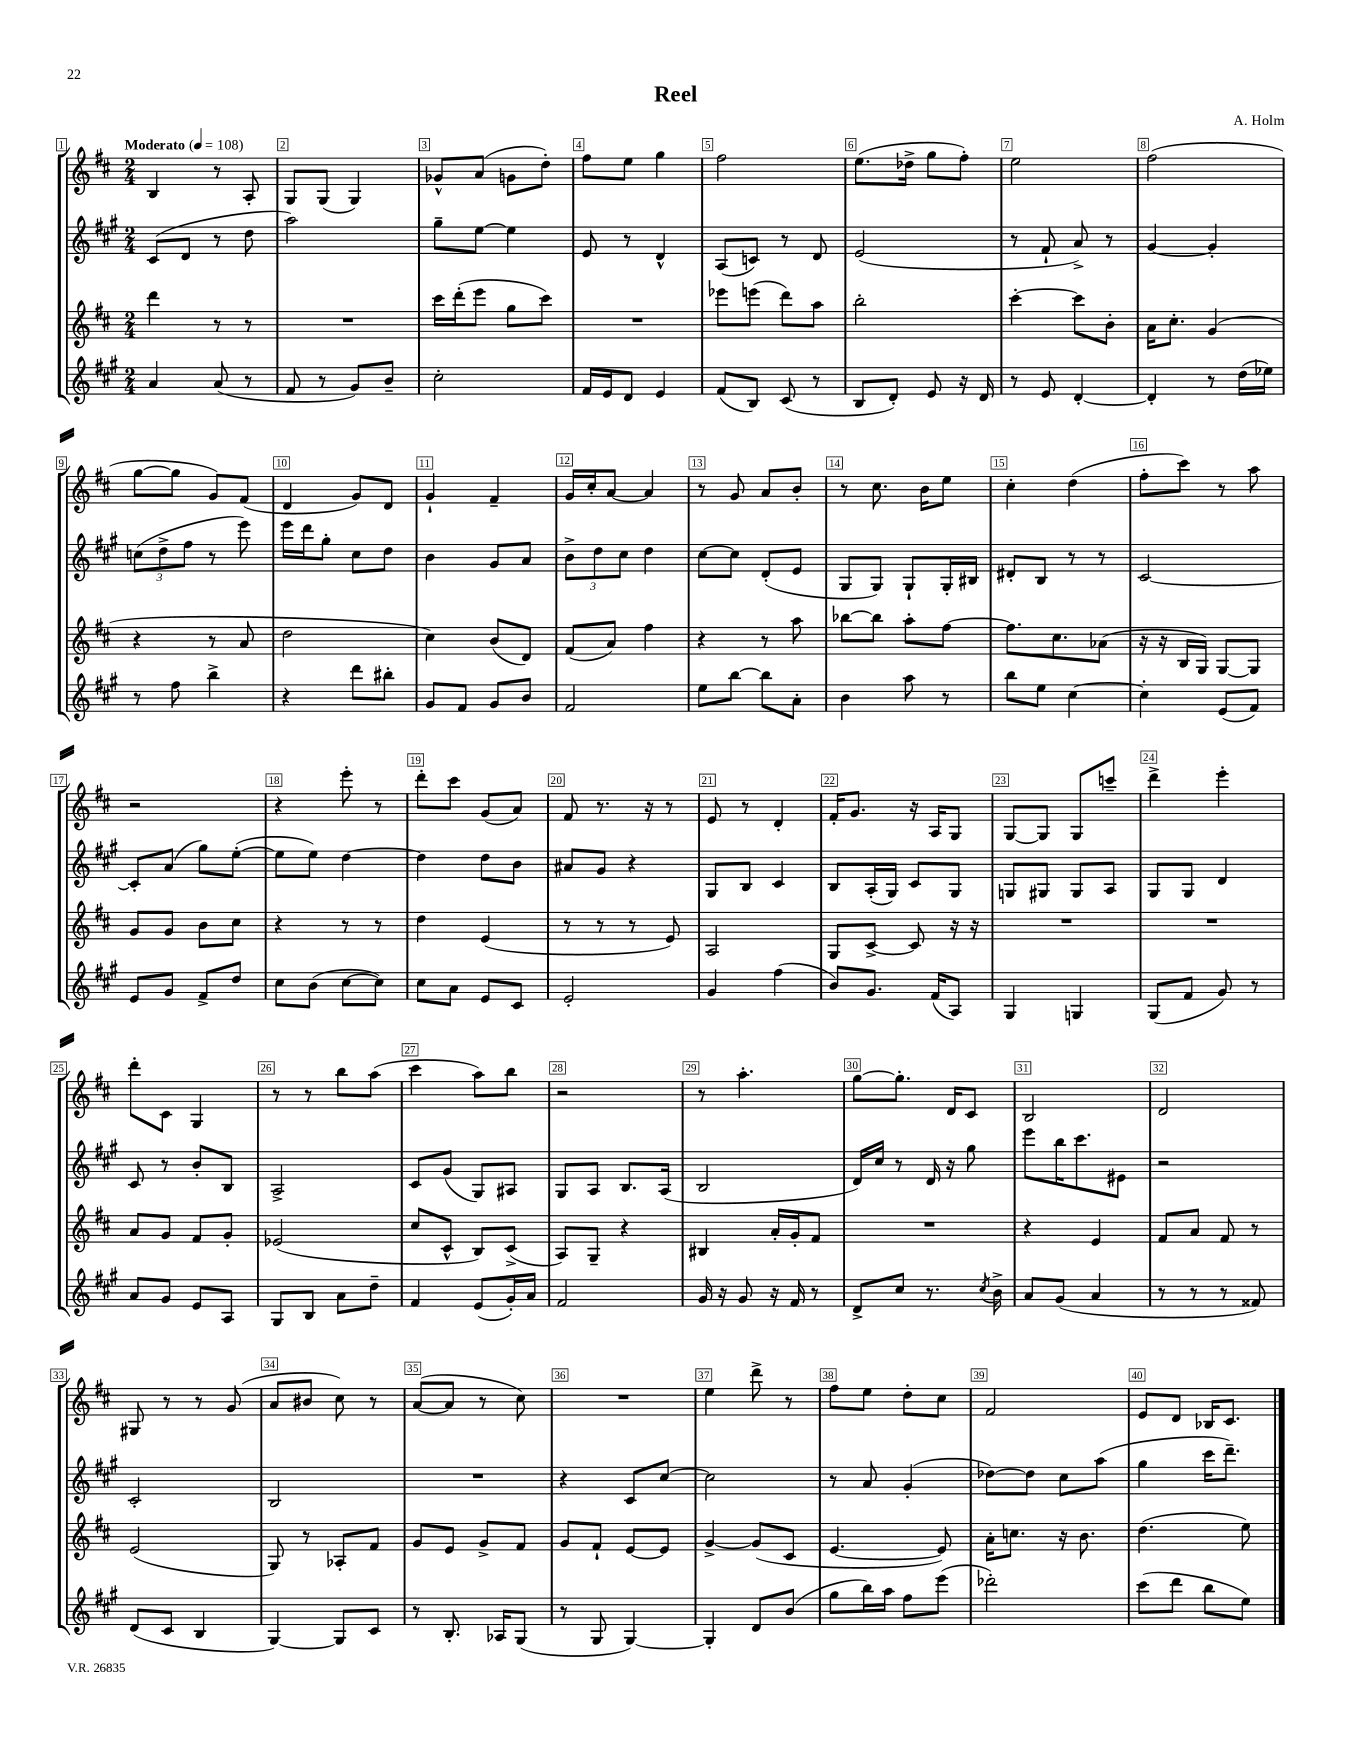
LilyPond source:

\header { title = "Reel" composer = "A. Holm" }
<<
\new StaffGroup <<
\new Staff = "s0" {
    \clef treble \key d \major \numericTimeSignature \time 2/4 \tempo "Moderato" 4 = 108
    b4 r8 a8-. |
    g8 g8( g4) |
    ges'8-^ a'8( g'8 d''8-.) |
    fis''8 e''8 g''4 |
    fis''2 |
    e''8.( des''16-> g''8 fis''8-.) |
    e''2 |
    fis''2( |
    g''8~ g''8 g'8) fis'8( |
    d'4 g'8) d'8 |
    g'4-! fis'4-- |
    g'16 cis''16-. a'8~ a'4 |
    r8 g'8 a'8 b'8-. |
    r8 cis''8. b'16 e''8 |
    cis''4-. d''4( |
    fis''8-. cis'''8) r8 a''8 |
    r2 |
    r4 e'''8-. r8 |
    d'''8-. cis'''8 g'8( a'8) |
    fis'8 r8. r16 r8 |
    e'8 r8 d'4-. |
    fis'16-. g'8. r16 a16 g8 |
    g8~ g8 g8 c'''8-- |
    d'''4-> e'''4-. |
    d'''8-. cis'8 g4 |
    r8 r8 b''8 a''8( |
    cis'''4 a''8) b''8 |
    r2 |
    r8 a''4.-. |
    g''8~ g''8.-. d'16 cis'8 |
    b2 |
    d'2 |
    gis8 r8 r8 g'8( |
    a'8 bis'8 cis''8) r8 |
    a'8~( a'8 r8 cis''8) |
    R2 |
    e''4 d'''8-> r8 |
    fis''8 e''8 d''8-. cis''8 |
    fis'2 |
    e'8 d'8 bes16 cis'8. \bar "|." |
}
\new Staff = "s1" {
    \clef treble \key a \major \numericTimeSignature \time 2/4
    cis'8( d'8 r8 d''8 |
    a''2) |
    gis''8-- e''8~ e''4 |
    e'8 r8 d'4-^ |
    a8( c'8) r8 d'8 |
    e'2( |
    r8 fis'8-! a'8->) r8 |
    gis'4~ gis'4-. |
    \tuplet 3/2 { c''8( d''8-> fis''8 } r8 e'''8) |
    e'''16 d'''16 gis''8-. cis''8 d''8 |
    b'4 gis'8 a'8 |
    \tuplet 3/2 { b'8-> d''8 cis''8 } d''4 |
    cis''8~ cis''8 d'8-.( e'8 |
    gis8 gis8) gis8-! gis16-. bis16 |
    dis'8-. b8 r8 r8 |
    cis'2~ |
    cis'8-. a'8( gis''8) e''8~-.( |
    e''8 e''8) d''4~ |
    d''4 d''8 b'8 |
    ais'8 gis'8 r4 |
    gis8 b8 cis'4 |
    b8 a16-.( gis16) cis'8 gis8 |
    g8 gis8 gis8 a8 |
    gis8 gis8 d'4 |
    cis'8 r8 b'8-. b8 |
    a2-> |
    cis'8 gis'8( gis8) ais8 |
    gis8 a8 b8. a16( |
    b2 |
    d'16) cis''16 r8 d'16 r16 gis''8 |
    e'''8 b''16 cis'''8. eis'8 |
    r2 |
    cis'2-. |
    b2 |
    R2 |
    r4 cis'8 cis''8~ |
    cis''2 |
    r8 a'8 gis'4-.( |
    des''8~) des''8 cis''8 a''8( |
    gis''4 cis'''16 d'''8.--) \bar "|." |
}
\new Staff = "s2" {
    \clef treble \key d \major \numericTimeSignature \time 2/4
    d'''4 r8 r8 |
    R2 |
    cis'''16 d'''16-.( e'''8 g''8 cis'''8) |
    R2 |
    ees'''8 e'''8( d'''8) a''8 |
    b''2-. |
    cis'''4~-. cis'''8 b'8-. |
    a'16 cis''8.-. g'4( |
    r4 r8 a'8 |
    d''2 |
    cis''4) b'8( d'8) |
    fis'8( a'8) fis''4 |
    r4 r8 a''8 |
    bes''8~ bes''8 a''8-. fis''8~ |
    fis''8. cis''8. aes'8( |
    r16 r16 b16 g16) g8~ g8 |
    g'8 g'8 b'8 cis''8 |
    r4 r8 r8 |
    d''4 e'4( |
    r8 r8 r8 e'8) |
    a2 |
    g8 cis'8~-> cis'8 r16 r16 |
    R2 |
    R2 |
    a'8 g'8 fis'8 g'8-. |
    ees'2( |
    cis''8 cis'8-^ b8) cis'8->( |
    a8) g8-- r4 |
    bis4 a'16-. g'16-. fis'8 |
    R2 |
    r4 e'4 |
    fis'8 a'8 fis'8 r8 |
    e'2( |
    g8) r8 aes8-. fis'8 |
    g'8 e'8 g'8-> fis'8 |
    g'8 fis'8-! e'8~ e'8 |
    g'4~-> g'8( cis'8 |
    e'4.~ e'8) |
    a'16-. c''8. r16 b'8. |
    d''4.( e''8) \bar "|." |
}
\new Staff = "s3" {
    \clef treble \key a \major \numericTimeSignature \time 2/4
    a'4 a'8( r8 |
    fis'8 r8 gis'8) b'8-- |
    cis''2-. |
    fis'16 e'16 d'8 e'4 |
    fis'8( b8) cis'8( r8 |
    b8 d'8-.) e'8 r16 d'16 |
    r8 e'8 d'4~-. |
    d'4-. r8 d''16( ees''16) |
    r8 fis''8 b''4-> |
    r4 d'''8 bis''8-. |
    gis'8 fis'8 gis'8 b'8 |
    fis'2 |
    e''8 b''8~ b''8 a'8-. |
    b'4 a''8 r8 |
    b''8 e''8 cis''4~ |
    cis''4-. e'8( fis'8) |
    e'8 gis'8 fis'8-> d''8 |
    cis''8 b'8( cis''8~ cis''8) |
    cis''8 a'8 e'8 cis'8 |
    e'2-. |
    gis'4 fis''4( |
    b'8) gis'8. fis'16( a8) |
    gis4 g4 |
    gis8( fis'8 gis'8) r8 |
    a'8 gis'8 e'8 a8 |
    gis8 b8 a'8 d''8-- |
    fis'4 e'8( gis'16-.) a'16 |
    fis'2 |
    gis'16 r16 gis'8 r16 fis'16 r8 |
    d'8-> cis''8 r8. \acciaccatura { cis''8 } b'16-> |
    a'8 gis'8( a'4 |
    r8 r8 r8 fisis'8) |
    d'8( cis'8 b4 |
    gis4~) gis8 cis'8 |
    r8 b8.-. aes16 gis8( |
    r8 gis8 gis4~) |
    gis4-. d'8 b'8( |
    gis''8 b''16) a''16 fis''8 e'''8( |
    des'''2-.) |
    cis'''8( d'''8 b''8 e''8) \bar "|." |
}
>>
>>
\layout { \context { \Score \override BarNumber.break-visibility = ##(#f #t #t) barNumberVisibility = #all-bar-numbers-visible \override BarNumber.stencil = #(make-stencil-boxer 0.1 0.3 ly:text-interface::print) } }
